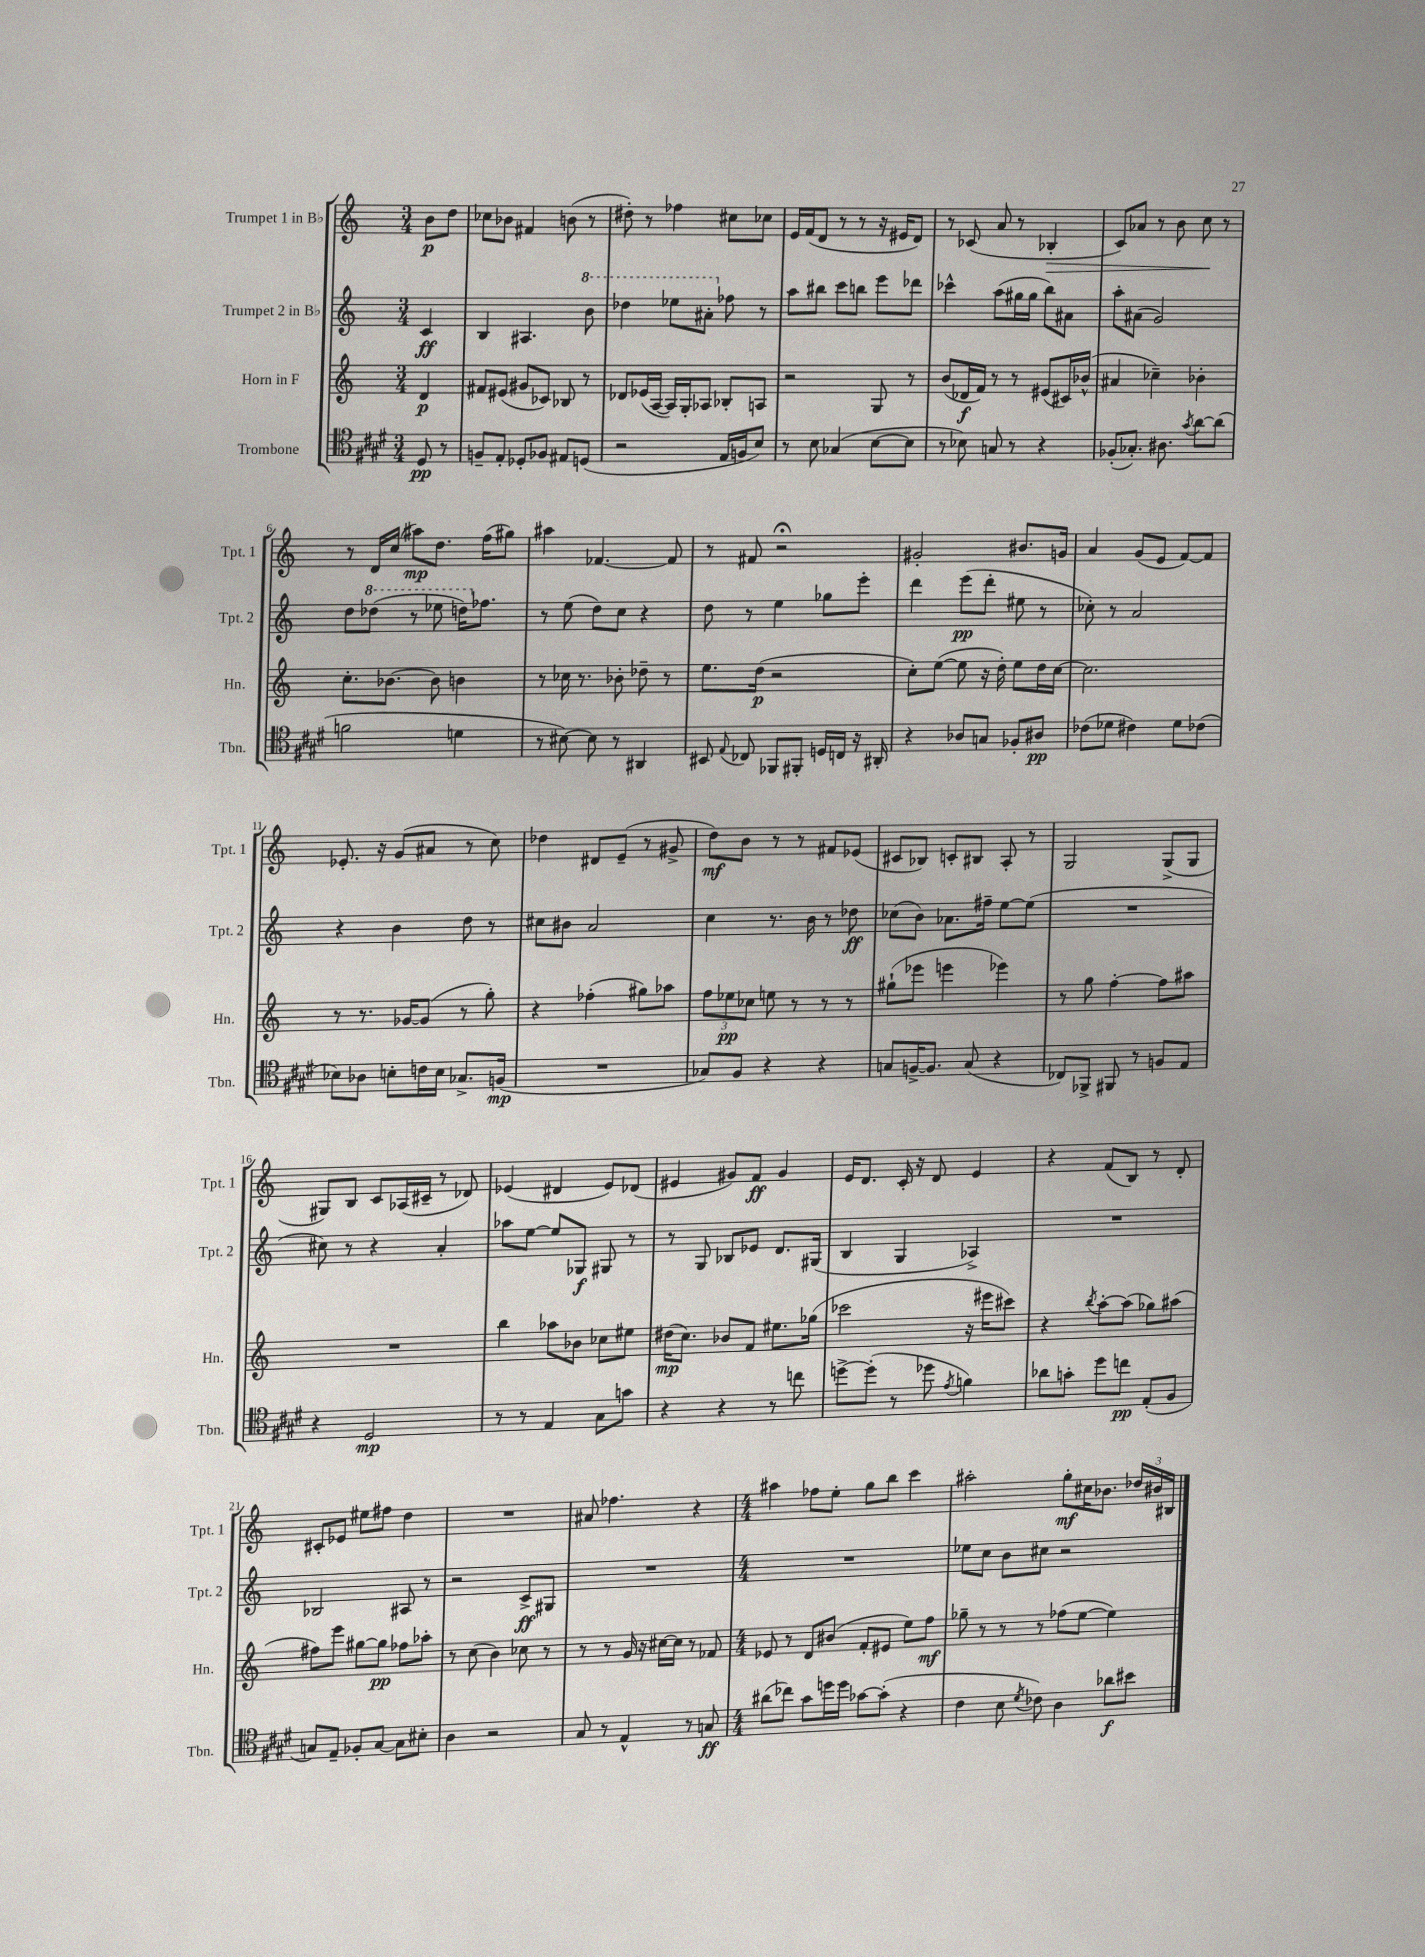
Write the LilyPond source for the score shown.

<<
\new StaffGroup <<
\new Staff = "s0" \with { instrumentName = "Trumpet 1 in Bb" shortInstrumentName = "Tpt. 1" } {
    \clef treble \key c \major \numericTimeSignature \time 3/4 \partial 4
    \autoBeamOff b'8[\p d''8] |
    ces''8[ bes'8] fis'4 b'8( r8 |
    dis''8-.) r8 fes''4 cis''8[ ces''8] |
    e'16[ f'16( d'8] r8 r8 r16 eis'16[ d'8]) |
    r8 ces'8( a'8 r8 bes4-.\> |
    c'8[) aes'8] r8 b'8 c''8\! r8 |
    r8 d'16[ c''16]( ais''8[\mp) d''8.] f''16[( gis''8]) |
    ais''4 fes'4.~ fes'8 |
    r8 fis'8 r2\fermata |
    gis'2-. bis'8.[ g'16] |
    a'4 g'8[( e'8] f'8[~) f'8] |
    ees'8.-. r16 g'8[( ais'8] r8 c''8) |
    des''4 dis'8[ e'8]--( r8 gis'8-> |
    d''8[\mf) b'8] r8 r8 fis'8[ ees'8]( |
    cis'8[ bes8]) c'8[-. bis8] a8-. r8 |
    g2 g8[->( g8] |
    gis8[) b8] c'8[ aes16( cis'16]-- r8 des'8) |
    ees'4( dis'4 ees'8[) des'8]( |
    eis'4 gis'8[) f'8]\ff gis'4 |
    e'16[ d'8.] c'16-. r16 d'8 e'4 |
    r4 f'8[( b8]) r8 d'8-. |
    cis'8[-. ees'8] eis''8[ fis''8] d''4 |
    R2. |
    ais'8 fes''4. r4 |
    \numericTimeSignature \time 4/4 ais''4 fes''8[ e''8]-. g''8[ b''8] c'''4 |
    ais''2-. g''8[-.\mf cis''16 bes'8.] \tuplet 3/2 { des''16[ bis'16 bis16] } \bar "|." |
}
\new Staff = "s1" \with { instrumentName = "Trumpet 2 in Bb" shortInstrumentName = "Tpt. 2" } {
    \clef treble \key c \major \numericTimeSignature \time 3/4 \partial 4
    \autoBeamOff c'4\ff |
    b4 ais4. \ottava #1 b''8 |
    des'''4 ees'''8[ ais''8]-. \ottava #0 fes''8 r8 |
    a''8[ bis''8] c'''8[ b''8] e'''8[ des'''8] |
    ces'''4-^ a''8[( gis''16 gis''16] b''8[) ais'8] |
    a''8[-. ais'8]( g'2) |
    d''8[ \ottava #1 des'''8]( r8 ees'''8 d'''16[) \ottava #0 fes''8.] |
    r8 e''8( d''8[) c''8] r4 |
    d''8 r8 e''4 ges''8[ e'''8]-. |
    d'''4 e'''8[\pp( d'''8]-. eis''8 r8 |
    ces''8-.) r8 a'2 |
    r4 b'4 d''8 r8 |
    cis''8[ bis'8] a'2 |
    c''4 r8. b'16 r8 des''8\ff |
    ces''8[( b'8]) aes'8.[ fis''16]-- e''8[~ e''8]( |
    R2. |
    cis''8) r8 r4 a'4-. |
    aes''8[ e''8]~ e''8[ ges8]\f gis8 r8 |
    r8 g8 bes8[ ees'8] d'8.[ gis16]( |
    b4 g4 aes4->) |
    R2. |
    bes2 ais8 r8 |
    r2 c'8[->\ff gis8] |
    R2. |
    \numericTimeSignature \time 4/4 R1 |
    ees''8[ c''8] b'8[ cis''8] r2 \bar "|." |
}
\new Staff = "s2" \with { instrumentName = "Horn in F" shortInstrumentName = "Hn." } {
    \clef treble \key c \major \numericTimeSignature \time 3/4 \partial 4
    \autoBeamOff d'4\p |
    fis'8[ eis'8]( gis'8[ ces'8]) bes8 r8 |
    des'8[ ees'16( a16]~ a16[) g16-. aes8] bes8[-. a8] |
    r2 g8 r8 |
    b'8[( des'16\f f'16]) r8 r8 eis'8[( cis'16) bes'16]-^( |
    ais'4 ces''4--) bes'4-. |
    c''8.[-. bes'8.]~ bes'8 b'4 |
    r8 ces''16 r8. bes'8-. des''8-- r8 |
    e''8.[ d''16]\p( r2 |
    c''8[-.) e''8]~( e''8 r16 d''16-.) e''8[ d''16 c''16]~ |
    c''2. |
    r8 r8. ges'16[~ ges'8]( r8 g''8-.) |
    r4 fes''4-.( gis''8[) aes''8] |
    \tuplet 3/2 { f''8[ ees''8\pp ces''8] } e''8 r8 r8 r8 |
    gis''8[-!( ees'''8] e'''4 ees'''4) |
    r8 g''8 f''4~-. f''8[ ais''8] |
    R2. |
    b''4 aes''8[ bes'8] ces''8[ eis''8] |
    dis''16[\mp( c''8.]) bes'8[ f'8] eis''8.[ ges''16]( |
    ces'''2 r16 eis'''16[ cis'''8]) |
    r4 \acciaccatura { b''8 } a''8[~-. a''8]( ges''8[) ais''8]( |
    fis''8[) e'''8] gis''8[~ gis''8]\pp fes''8[ aes''8]-. |
    r8 c''8( b'4) ces''8 r8 |
    r8 r8 g'16 r16 cis''16[~ cis''16] r8 fes'8 |
    \numericTimeSignature \time 4/4 ees'8 r8 d'8[ bis'8]( f'8[-. eis'8] e''8[) f''8]\mf |
    ges''8-- r8 r8 r8 fes''8[( e''8]~ e''4) \bar "|." |
}
\new Staff = "s3" \with { instrumentName = "Trombone" shortInstrumentName = "Tbn." } {
    \clef tenor \key e \major \numericTimeSignature \time 3/4 \partial 4
    \autoBeamOff dis8\pp r8 |
    f8[-- e8]-. des8[-. fes8] eis8[ d8]( |
    r2 e16[ f16 b8]) |
    r8 b8 ges4( b8[~ b8] |
    r8 bes8) g8 r8 r4 |
    fes8[-.( ges8.]-.) ais8. \acciaccatura { gis'8 } a'8[~ a'8]( |
    f'2 d'4 |
    r8 bis8~) bis8 r8 ais,4 |
    bis,8 \appoggiatura { e8 } ces8 fes,8[ fis,8]-. d16[ c16] r16 ais,16-. |
    r4 aes8[ g8] fes8[-. ais8]\pp |
    ces'8[( des'8] cis'4) des'8[ ces'8]( |
    bes8[) aes8] b8[-. c'16 b16] ges8.[-> f16]\mp( |
    R2. |
    ges8[) fis8] r4 r4 |
    g8[ f16~-> f8.] g8( r4 |
    ces8[) fes,8]-> fis,8 r8 f8[ e8] |
    r4 dis2\mp |
    r8 r8 e4 gis8[ g'8] |
    r4 r4 r8 c''8 |
    d''8[~-> d''8]-.( r8 des''8 \acciaccatura { e'8 } f'4) |
    aes'8[ g'8]-. dis''8[ c''8]\pp e8[-.( fis8] |
    g8[) e8]-- fes8[-. g8]~ g8[ bis8]-. |
    a4 r2 |
    gis8 r8 e4-^ r8 g8\ff |
    \numericTimeSignature \time 4/4 ais'8[( ces''8]) gis'8[ d''16 d''16] ges'8[~ ges'8]-.( r4 |
    cis'4 b8 \acciaccatura { dis'8 } ces'8) a4 aes'8[\f bis'8] \bar "|." |
}
>>
>>
